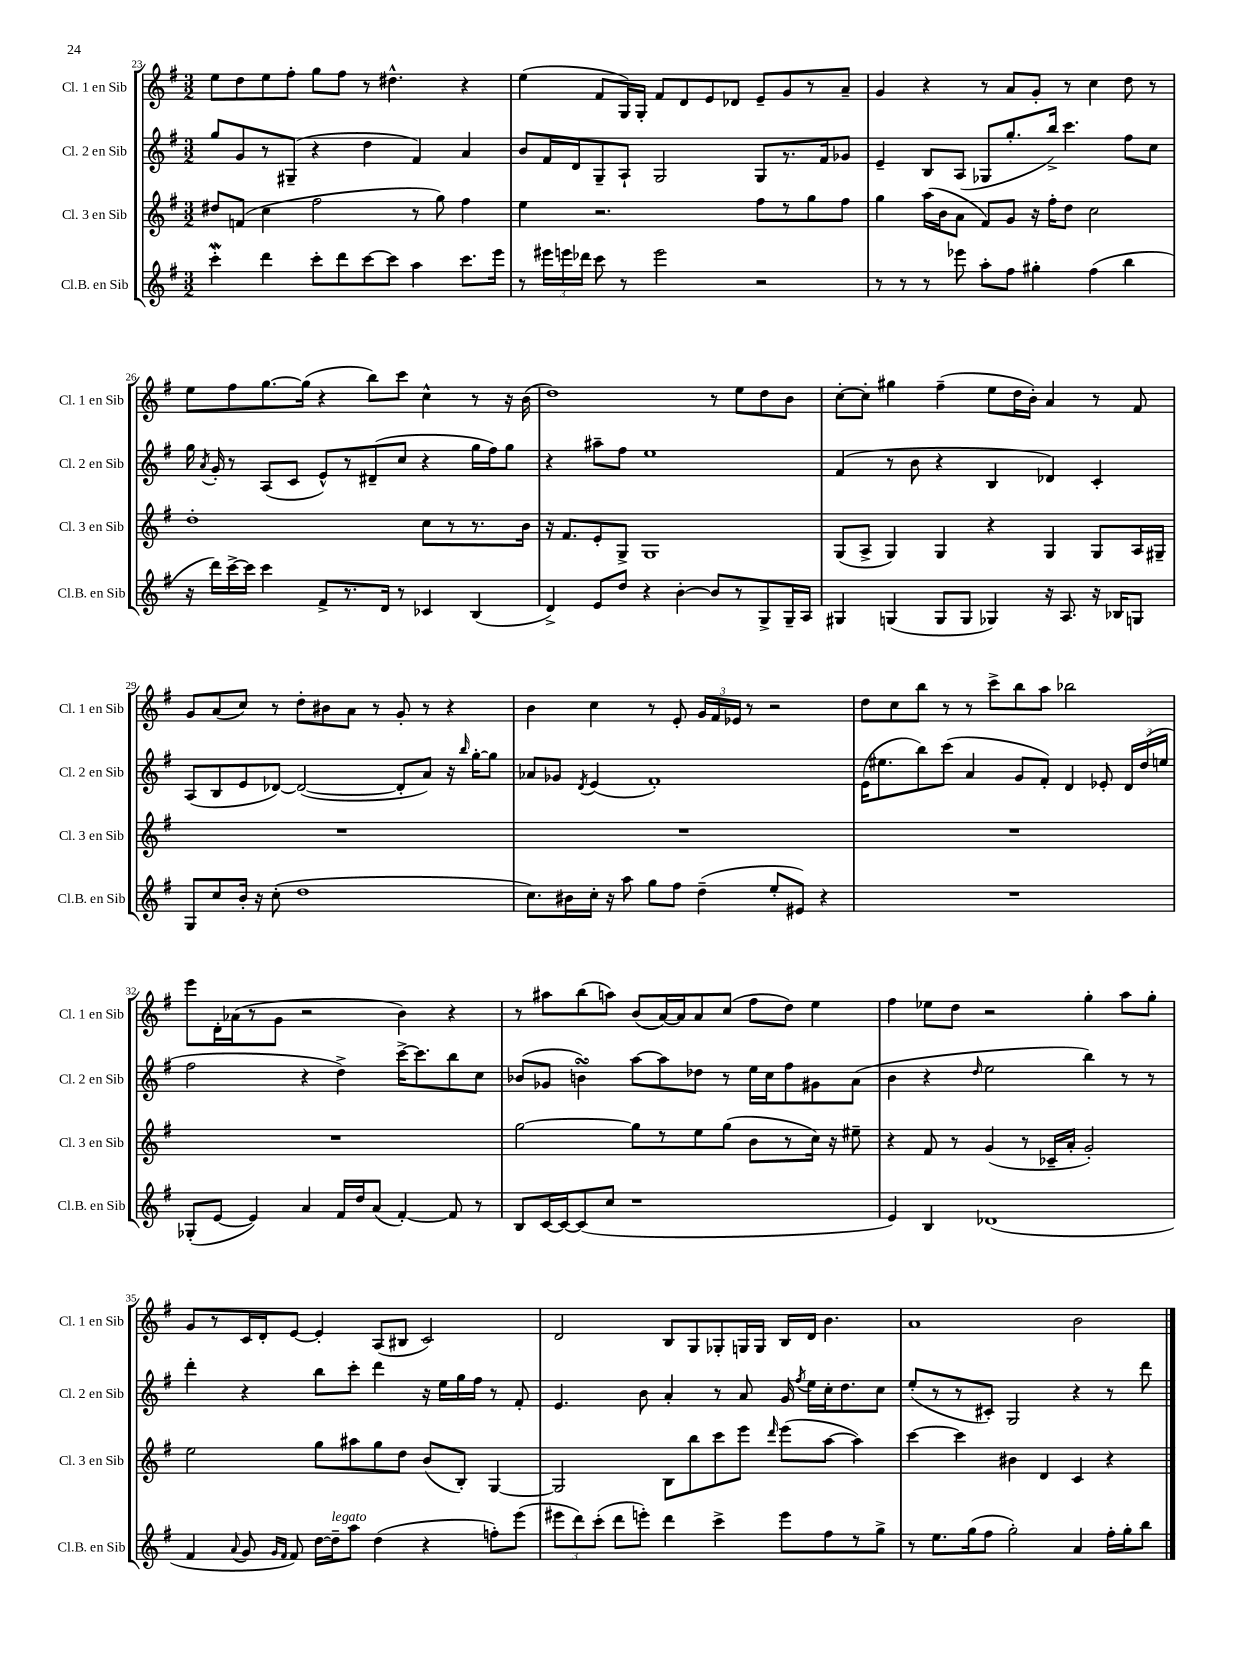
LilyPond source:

<<
\new StaffGroup <<
\new Staff = "s0" \with { instrumentName = "Cl. 1 en Sib" shortInstrumentName = "Cl. 1 en Sib" } {
    \clef treble \key g \major \numericTimeSignature \time 3/2
    \autoBeamOff e''8[ d''8 e''8 fis''8]-. g''8[ fis''8] r8 dis''4.-^ r4 |
    e''4( fis'8[ g16) g16]-. fis'8[ d'8 e'8 des'8] e'8[-- g'8 r8 a'8]-- |
    g'4 r4 r8 a'8[ g'8]-. r8 c''4 d''8 r8 |
    e''8[ fis''8 g''8.~ g''16]( r4 b''8[) c'''8] c''4-^ r8 r16 b'16( |
    d''1) r8 e''8[ d''8 b'8] |
    c''8[~-. c''8]-. gis''4 fis''4--( e''8[ d''16 b'16]-.) a'4 r8 fis'8 |
    g'8[ a'8( c''8]) r8 d''8[-. bis'8 a'8] r8 g'8-. r8 r4 |
    b'4 c''4 r8 e'8-. \tuplet 3/2 { g'16[ fis'16 ees'16] } r8 r2 |
    d''8[ c''8 b''8] r8 r8 c'''8[-> b''8 a''8] bes''2 |
    e'''8[ d'16-. aes'16( r8 g'8] r2 b'4) r4 |
    r8 ais''8[ b''8( a''8]) b'8[( a'16~) a'16 a'8 c''8]( fis''8[ d''8]) e''4 |
    fis''4 ees''8[ d''8] r2 g''4-. a''8[ g''8]-. |
    g'8[ r8 c'16 d'16-. e'8]~ e'4-. a8[( bis8] c'2) |
    d'2 b8[ g8 ges8-. g16 g16] b16[ d'16] b'4. |
    a'1 b'2 \bar "|." |
}
\new Staff = "s1" \with { instrumentName = "Cl. 2 en Sib" shortInstrumentName = "Cl. 2 en Sib" } {
    \clef treble \key g \major \numericTimeSignature \time 3/2
    \autoBeamOff g''8[ g'8 r8 gis8]--( r4 d''4 fis'4) a'4 |
    b'8[ fis'16 d'16 g8-- a8]-! g2 g8[ r8. fis'16 ges'8] |
    e'4-- b8[ a8]( ges8[ g''8.-. b''16]->) c'''4. fis''8[ c''8] |
    g''16 \acciaccatura { a'8 } g'16-. r8 a8[( c'8] e'8[-^) r8 dis'8--( c''8] r4 g''16[ fis''16) g''8] |
    r4 ais''8[-- fis''8] e''1 |
    fis'4( r8 b'8 r4 b4 des'4) c'4-. |
    a8[( b8 e'8 des'8]~) des'2~( des'8[-. a'8]) r16 \grace { b''16 } g''16[~-. g''8] |
    aes'8[ ges'8] \acciaccatura { d'8 } e'4( fis'1-.) |
    e'16[( eis''8. b''8) c'''8]( a'4 g'8[ fis'8]-.) d'4 ees'8-. \tuplet 3/2 { d'16[ d''16( e''16] } |
    fis''2 r4 d''4->) c'''16[~-> c'''8. b''8 c''8] |
    bes'8[( ges'8] b'4\turn) a''8[~ a''8 des''8] r8 e''16[ c''16 fis''8 gis'8 a'8]( |
    b'4 r4 \grace { d''16 } e''2 b''4) r8 r8 |
    d'''4-. r4 b''8[ c'''8]-. d'''4 r16 e''16[ g''16 fis''16] r8 fis'8-. |
    e'4. b'8 a'4-. r8 a'8 g'16 \acciaccatura { fis''8 } e''16[ c''16-. d''8. c''8] |
    e''8[-.( r8 r8 cis'8]-.) g2 r4 r8 d'''8 \bar "|." |
}
\new Staff = "s2" \with { instrumentName = "Cl. 3 en Sib" shortInstrumentName = "Cl. 3 en Sib" } {
    \clef treble \key g \major \numericTimeSignature \time 3/2
    \autoBeamOff dis''8[ f'8]( c''4 fis''2 r8 g''8) fis''4 |
    e''4 r2. fis''8[ r8 g''8 fis''8] |
    g''4 a''16[( b'16 a'8] fis'8[) g'8] r16 fis''16[-. d''8] c''2 |
    d''1-. c''8[ r8 r8. b'16] |
    r16 fis'8.[ e'8-. g8]-> g1 |
    g8[( a8]-> g4) g4 r4 g4 g8[ a16 gis16]-- |
    R1. |
    R1. |
    R1. |
    R1. |
    g''2~ g''8[ r8 e''8 g''8]( b'8[ r8 c''16]) r16 eis''8-- |
    r4 fis'8 r8 g'4( r8 ces'16[-- a'16]-. g'2-.) |
    e''2 g''8[ ais''8 g''8 d''8] b'8[( b8]-.) g4~ |
    g2 b8[ b''8 c'''8 e'''8] \grace { d'''16 } e'''8[( a''8]~ a''4) |
    c'''4~ c'''4 bis'4 d'4 c'4 r4 \bar "|." |
}
\new Staff = "s3" \with { instrumentName = "Cl.B. en Sib" shortInstrumentName = "Cl.B. en Sib" } {
    \clef treble \key g \major \numericTimeSignature \time 3/2
    \autoBeamOff c'''4-.\mordent d'''4 c'''8[-. d'''8 c'''8~ c'''8] a''4 c'''8.[ e'''16] |
    r8 \tuplet 3/2 { eis'''16[ e'''16 des'''16] } c'''8 r8 e'''2 r2 |
    r8 r8 r8 ees'''8 a''8[-. fis''8] gis''4-. fis''4( b''4 |
    r16 d'''16[) c'''16~-> c'''16] c'''4 fis'8[-> r8. d'16] r8 ces'4 b4( |
    d'4->) e'8[ d''8] r4 b'4~-. b'8[ r8 g8-> g16-- a16] |
    gis4 g4( g8[ g8] ges4) r16 a8. r16 bes16[ g8] |
    g8[ c''8 b'16]-. r16 c''8-.( d''1 |
    c''8.[) bis'16 c''16]-. r16 a''8 g''8[ fis''8] d''4--( e''8[-. eis'8]) r4 |
    R1. |
    ges8[-.( e'8]~ e'4) a'4 fis'16[ d''16 a'8]( fis'4~-.) fis'8 r8 |
    b8[ c'16~ c'16~ c'8( c''8] r1 |
    e'4) b4 des'1( |
    fis'4 \appoggiatura { a'8 } g'8 \grace { g'16[ fis'16] } fis'8) d''16[~ d''16--^\markup { \italic "legato" } a''8] d''4( r4 f''8[-.) e'''8]( |
    \tuplet 3/2 { eis'''8[ d'''8) c'''8]-.( } d'''8[ e'''8]-.) d'''4 c'''4-> e'''8[ fis''8 r8 g''8]-> |
    r8 e''8.[ g''16( fis''8] g''2-.) a'4 fis''16[-. g''16-. b''8] \bar "|." |
}
>>
>>
\layout { \context { \Score currentBarNumber = #23 } }
